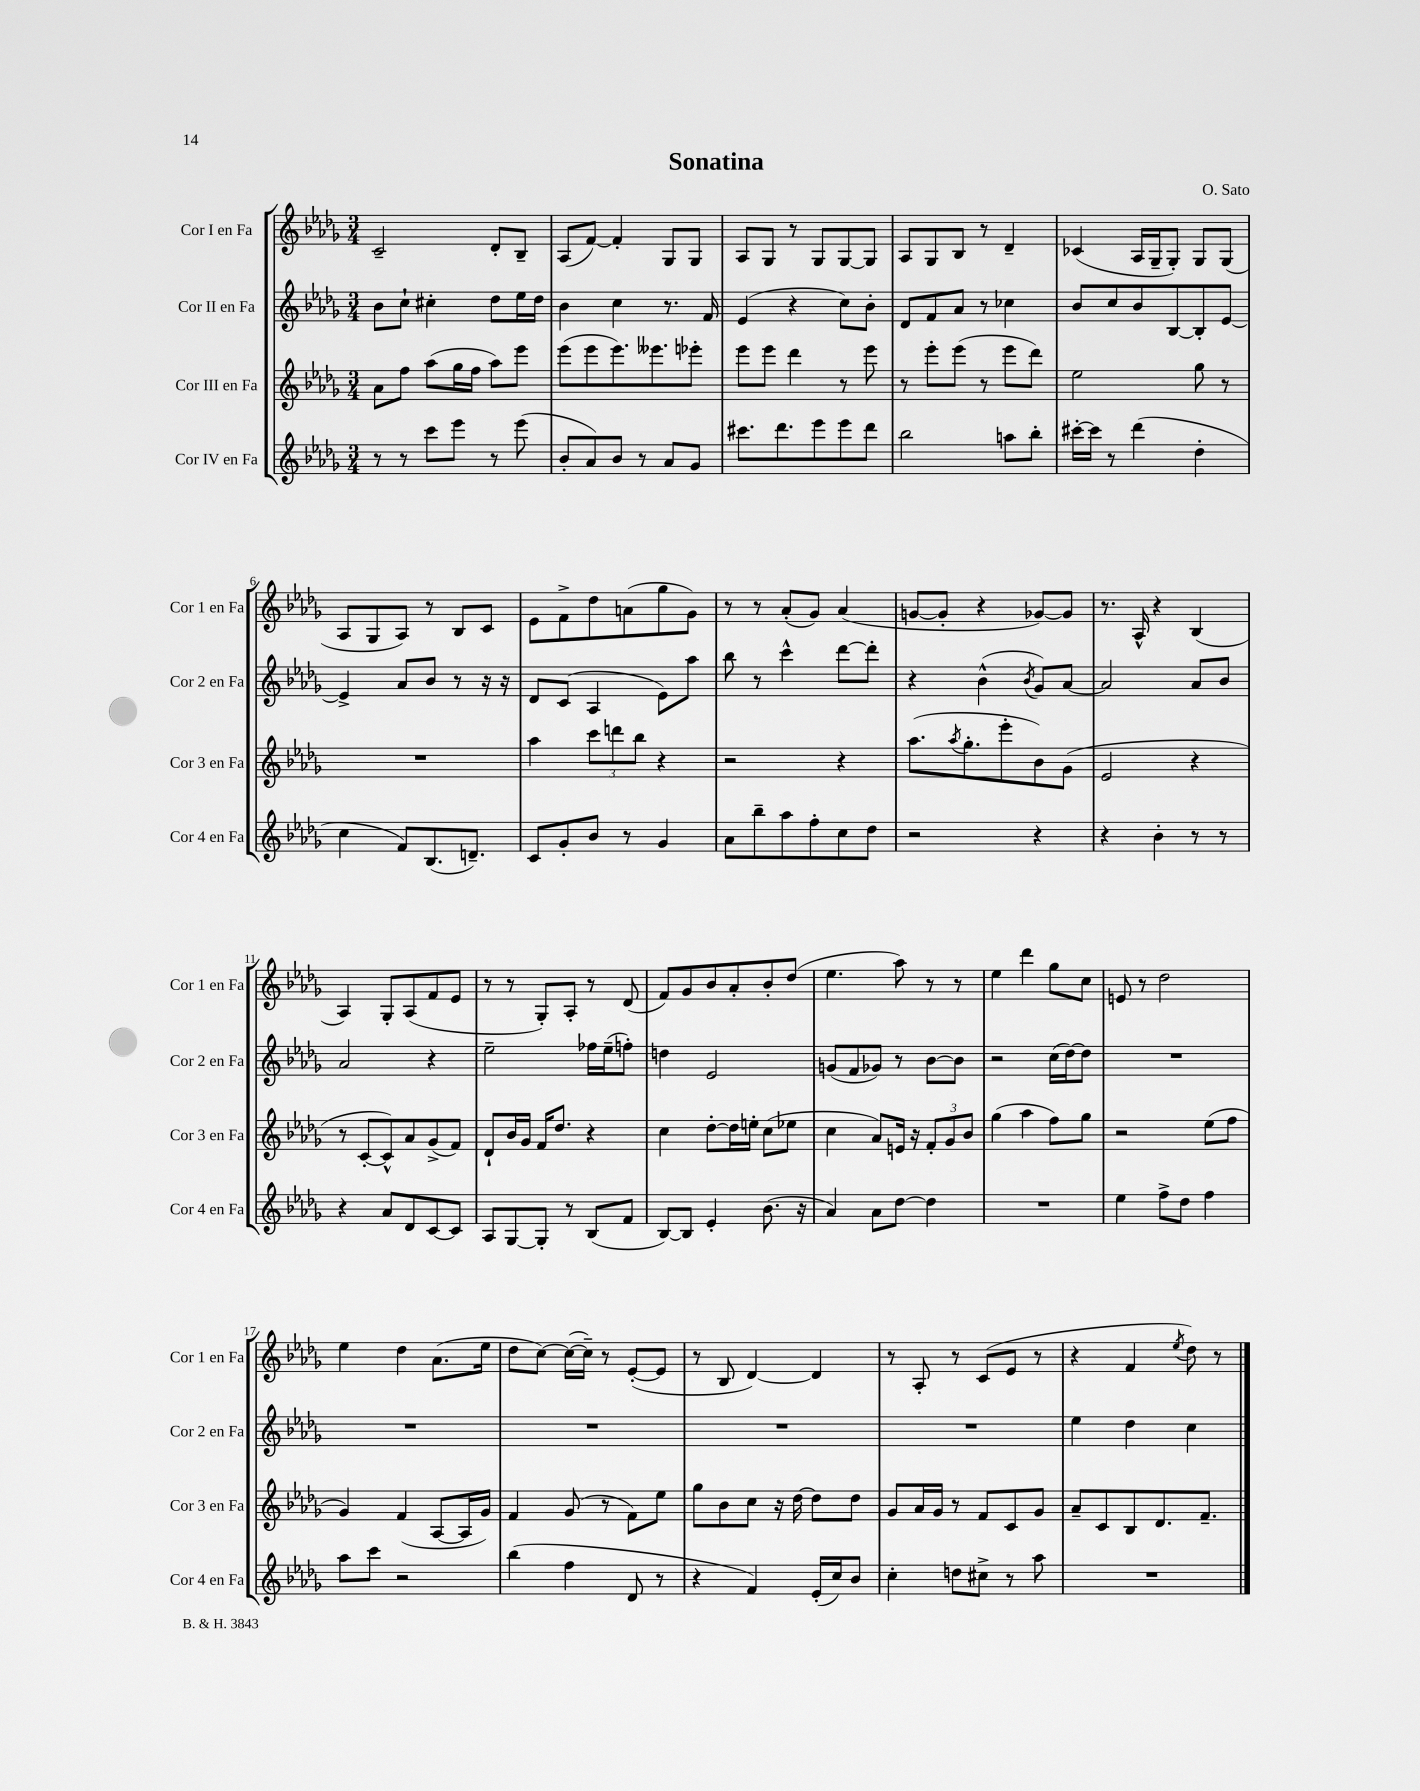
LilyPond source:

\header { title = "Sonatina" composer = "O. Sato" }
<<
\new StaffGroup <<
\new Staff = "s0" \with { instrumentName = "Cor I en Fa" shortInstrumentName = "Cor 1 en Fa" } {
    \clef treble \key des \major \numericTimeSignature \time 3/4
    c'2-- des'8-. bes8-- |
    aes8( f'8~) f'4-. ges8 ges8 |
    aes8 ges8 r8 ges8 ges8~ ges8 |
    aes8 ges8 bes8 r8 des'4-- |
    ces'4( aes16 ges16-- ges8-.) ges8 ges8( |
    aes8 ges8 aes8) r8 bes8 c'8 |
    ees'8 f'8-> des''8 a'8( ges''8 ges'8) |
    r8 r8 aes'8-.( ges'8) aes'4( |
    g'8~ g'8-. r4 ges'8~) ges'8 |
    r8. aes16-^ r4 bes4( |
    aes4) ges8-. aes8( f'8 ees'8 |
    r8 r8 ges8-.) aes8-. r8 des'8( |
    f'8) ges'8 bes'8 aes'8-. bes'8-. des''8( |
    ees''4. aes''8) r8 r8 |
    ees''4 des'''4 ges''8 c''8 |
    e'8 r8 des''2 |
    ees''4 des''4 aes'8.( ees''16 |
    des''8 c''8~) c''16~( c''16--) r8 ees'8~-.( ees'8 |
    r8 bes8 des'4~) des'4 |
    r8 aes8-. r8 c'8( ees'8 r8 |
    r4 f'4 \acciaccatura { ees''8 } des''8) r8 \bar "|." |
}
\new Staff = "s1" \with { instrumentName = "Cor II en Fa" shortInstrumentName = "Cor 2 en Fa" } {
    \clef treble \key des \major \numericTimeSignature \time 3/4
    bes'8 c''8-! cis''4-. des''8 ees''16 des''16 |
    bes'4 c''4 r8. f'16 |
    ees'4( r4 c''8) bes'8-. |
    des'8 f'8 aes'8 r8 ces''4 |
    bes'8 c''8 bes'8 bes8~ bes8-. ees'8~ |
    ees'4-> aes'8 bes'8 r8 r16 r16 |
    des'8 c'8( aes4 ees'8) aes''8 |
    bes''8 r8 c'''4-^ des'''8~ des'''8-. |
    r4 bes'4-^( \acciaccatura { bes'8 } ges'8) aes'8~ |
    aes'2 aes'8 bes'8 |
    aes'2 r4 |
    ees''2-- fes''16 ees''16--( f''8-.) |
    d''4 ees'2 |
    g'8( f'8 ges'8) r8 bes'8~ bes'8 |
    r2 c''16( des''16~) des''8 |
    R2. |
    R2. |
    R2. |
    R2. |
    R2. |
    ees''4 des''4 c''4 \bar "|." |
}
\new Staff = "s2" \with { instrumentName = "Cor III en Fa" shortInstrumentName = "Cor 3 en Fa" } {
    \clef treble \key des \major \numericTimeSignature \time 3/4
    aes'8 f''8 aes''8( ges''16 f''16 aes''8) ees'''8 |
    ees'''8( ees'''8 ees'''8.) eeses'''8. ees'''8-. |
    ees'''8 ees'''8 des'''4 r8 ees'''8 |
    r8 ees'''8-. ees'''8( r8 ees'''8 des'''8) |
    ees''2 ges''8 r8 |
    R2. |
    aes''4 \tuplet 3/2 { c'''8 d'''8 bes''8 } r4 |
    r2 r4 |
    aes''8.( \acciaccatura { aes''8 } ges''8.-. ees'''8-. bes'8) ges'8( |
    ees'2 r4 |
    r8 c'8~-. c'8-^) aes'8 ges'8->( f'8) |
    des'8-! bes'16 ges'16 f'16 des''8. r4 |
    c''4 des''8~-. des''16 e''16-. c''8( ees''8 |
    c''4 aes'8) e'16 r16 \tuplet 3/2 { f'8-. ges'8 bes'8 } |
    ges''4( aes''4 f''8) ges''8 |
    r2 ees''8( f''8 |
    ges'4) f'4( aes8~ aes16 ges'16) |
    f'4 ges'8( r8 f'8) ees''8 |
    ges''8 bes'8 c''8 r16 des''16~ des''8 des''8 |
    ges'8 aes'16 ges'16 r8 f'8 c'8 ges'8 |
    aes'8-- c'8 bes8 des'8. f'8.-- \bar "|." |
}
\new Staff = "s3" \with { instrumentName = "Cor IV en Fa" shortInstrumentName = "Cor 4 en Fa" } {
    \clef treble \key des \major \numericTimeSignature \time 3/4
    r8 r8 c'''8 ees'''8 r8 ees'''8( |
    bes'8-. aes'8) bes'8 r8 aes'8 ges'8 |
    cis'''8. des'''8. ees'''8 ees'''8 des'''8 |
    bes''2 a''8 bes''8-. |
    cis'''16~-. cis'''16 r8 des'''4( des''4-. |
    c''4 f'8) bes8.( d'8.--) |
    c'8 ges'8-. bes'8 r8 ges'4 |
    aes'8 bes''8-- aes''8 f''8-. c''8 des''8 |
    r2 r4 |
    r4 bes'4-. r8 r8 |
    r4 aes'8 des'8 c'8~ c'8 |
    aes8 ges8~ ges8-. r8 bes8( f'8 |
    bes8~) bes8 ees'4-. bes'8.( r16 |
    aes'4) aes'8 des''8~ des''4 |
    R2. |
    ees''4 f''8-> des''8 f''4 |
    aes''8 c'''8 r2 |
    bes''4( f''4 des'8 r8 |
    r4 f'4) ees'16-.( c''16) bes'8 |
    c''4-. d''8 cis''8-> r8 aes''8 |
    R2. \bar "|." |
}
>>
>>
